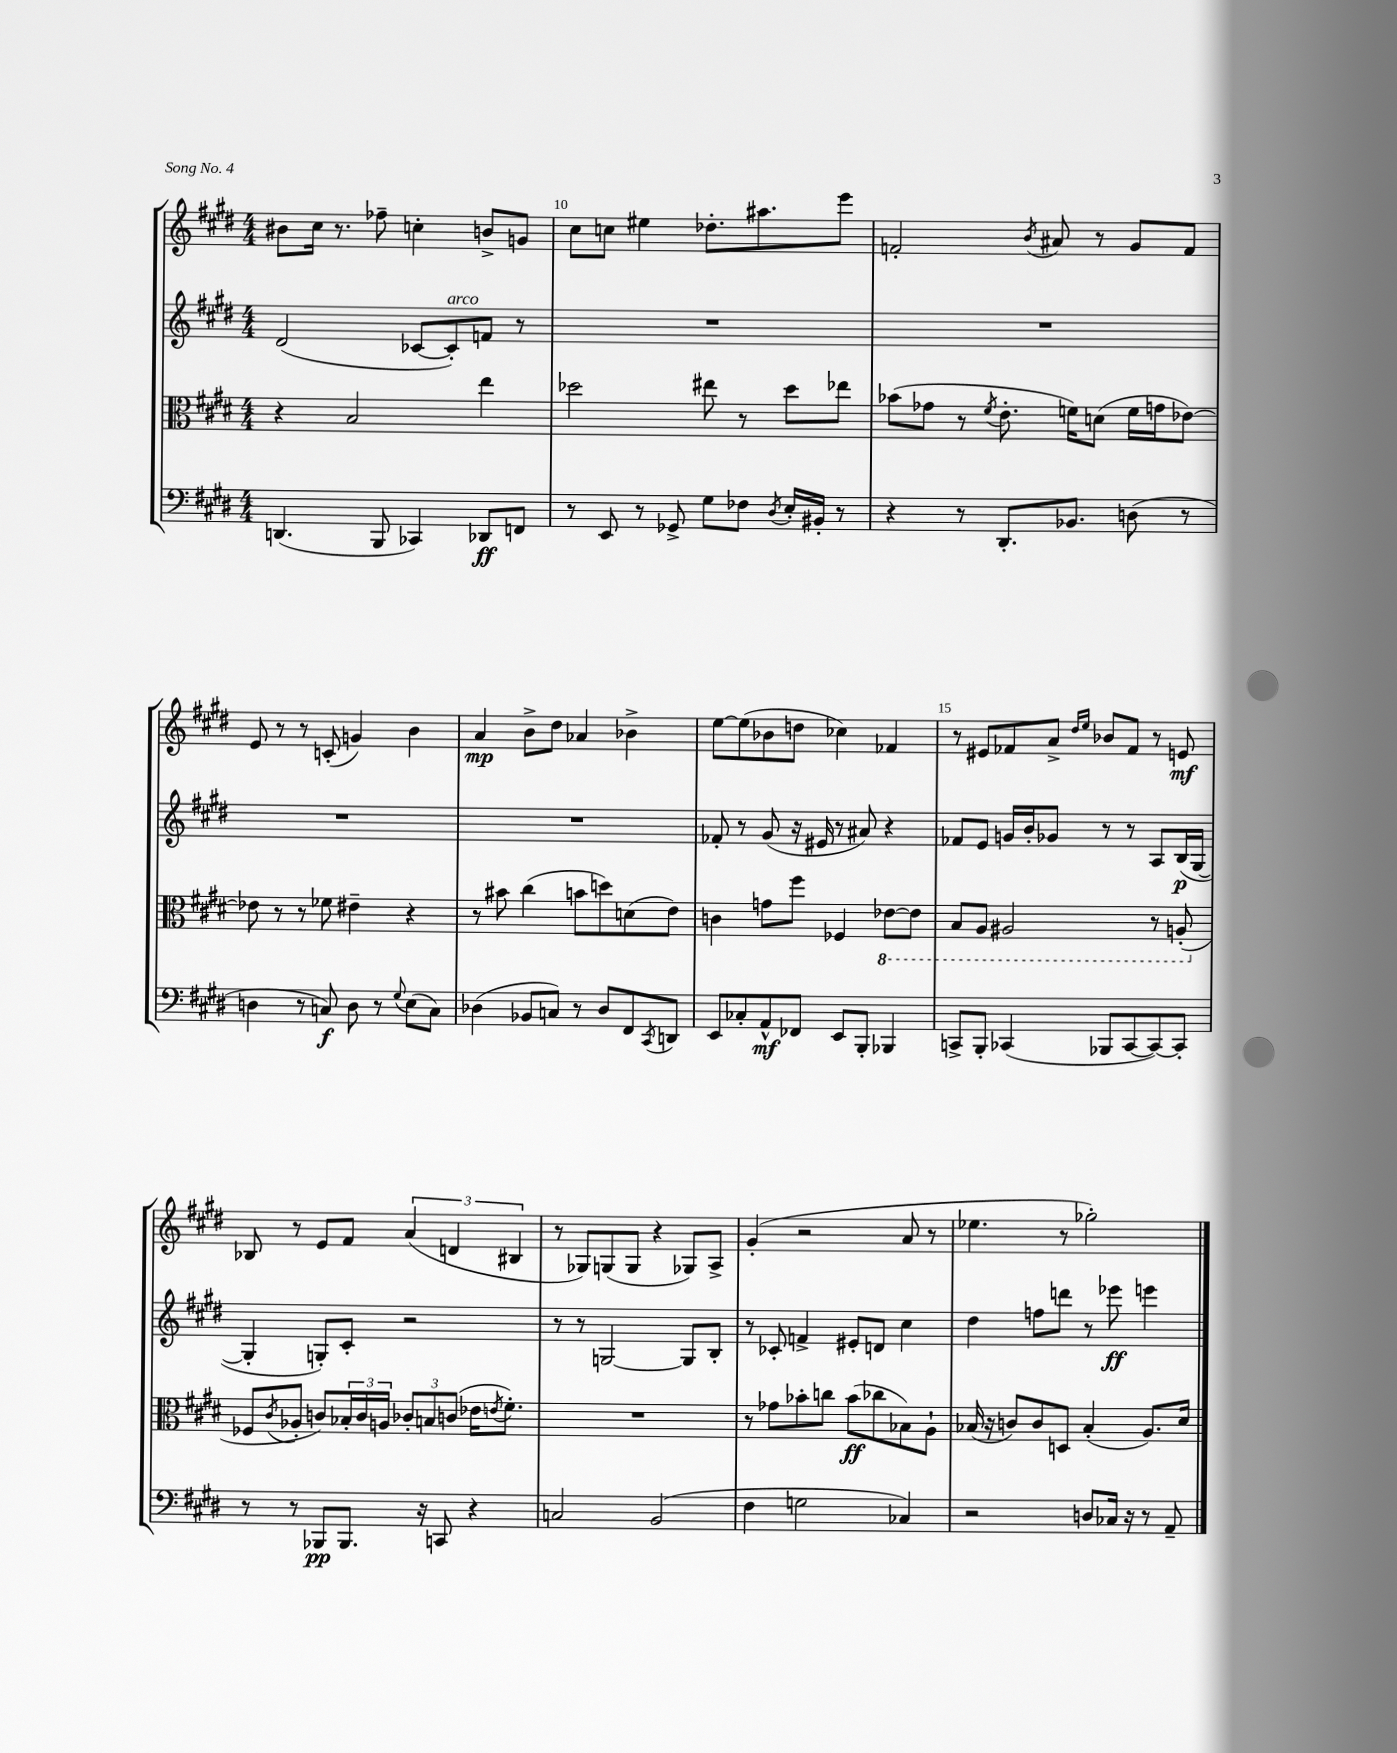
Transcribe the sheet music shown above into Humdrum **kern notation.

**kern	**kern	**kern	**kern
*staff4	*staff3	*staff2	*staff1
*clefF4	*clefC3	*clefG2	*clefG2
*k[f#c#g#d#]	*k[f#c#g#d#]	*k[f#c#g#d#]	*k[f#c#g#d#]
*M4/4	*M4/4	*M4/4	*M4/4
(4.DD	4r	(2d#	8b#
.	.	.	16cc#
.	.	.	8.r
.	2B	.	.
8BBB	.	.	8ff-~
4CC-)	.	[8c-	4cc'
.	.	8c-'])	.
8DD-	4ee	8f	8b^
8FF	.	8r	8g
=	=	=	=
8r	2dd-	1r	8cc#
8EE	.	.	8cc
8r	.	.	4ee#
8GG-^	.	.	.
8G#	8ee#	.	8.dd-'
8F-	8r	.	.
.	.	.	8.aa#
8qD#	.	.	.
16E'	8dd-	.	.
16BB#'	.	.	.
8r	8ee-	.	8eee
=	=	=	=
4r	(8b-	1r	2f'
.	8g-	.	.
8r	8r	.	.
.	8qf#	.	.
8.DD#'	8.e'	.	.
.	.	.	8qb
.	.	.	8a#
8.BB-	16f)	.	.
.	(8d	.	8r
(8D	16f	.	8g#
.	16g	.	.
8r	[8e-)	.	8f
=	=	=	=
4D	8e-]	1r	8e
.	8r	.	8r
8r	8r	.	8r
8C)	8f-	.	(8c'
8D	4e#~	.	4g)
8r	.	.	.
8qqG#	.	.	.
(8E	4r	.	4b
8C)	.	.	.
=	=	=	=
(4D-	8r	1r	4a
.	8b#	.	.
8BB-	(4cc#	.	8b^
8C)	.	.	8dd#
8r	8b	.	4a-
8D-	8dd)	.	.
8FF#	(8d	.	4b-^
8qCC#	.	.	.
8DD	8e)	.	.
=	=	=	=
8EE	4c	8f-'	[8ee
8C-'	.	8r	(8ee]
8AA^^	8g	(8g#	8b-
8FF-	8ff#	16r	8dd
.	.	16e#	.
8EE	4F-	8r	4cc-)
8BBB'	.	8a#)	.
4BBB-	[8E-	4r	4f-
.	8E-]	.	.
=	=	=	=
8CC^	8BB	8f-	8r
8BBB'	8AA	8e	8e#
(4CC-	2AA#	16g	8f-
.	.	16b'	.
.	.	8g-	8a^
.	.	.	16qqdd#
.	.	.	16qqee
8BBB-	.	8r	8b-
[8CC-	.	8r	8f-
8CC-_)	8r	8A	8r
8CC-']	(8AA'	(16B	8e
.	.	[16G#	.
=	=	=	=
8r	8F-	4G#']	8B-
.	8qc#	.	.
8r	8A-'	.	8r
8BBB-	8c)	8G')	8e
8.BBB-	24B-'	8c#'	8f#
.	24c	.	.
.	24A	.	.
.	12c-'	2r	(6a
16r	.	.	.
.	12B	.	.
8CC	.	.	.
.	(12c	.	6d
4r	16e-	.	.
.	8qe	.	.
.	8.f#')	.	.
.	.	.	6B#
=	=	=	=
2C	1r	8r	8r
.	.	8r	8G-)
.	.	[2G	(8G
.	.	.	8G
(2BB	.	.	4r
.	.	8G]	8G-)
.	.	8B'	8A^
=	=	=	=
4F#	8r	8r	(4g#'
.	8g-	8c-'	.
2G	8b-'	4f^	2r
.	8cc	.	.
.	(8b-	8e#'	.
.	8cc-	8d	.
4C-)	8B-)	4cc#	8a
.	8A`	.	8r
=	=	=	=
2r	(16B-	4dd#	4.ee-
.	16r	.	.
.	8c)	.	.
.	8c	8ff	.
.	8D	8ddd	8r
8D	(4B-'	8r	2gg-')
16C-	.	8eee-	.
16r	.	.	.
8r	8.A)	4eee	.
8AA~	.	.	.
.	16d#	.	.
==	==	==	==
*-	*-	*-	*-
